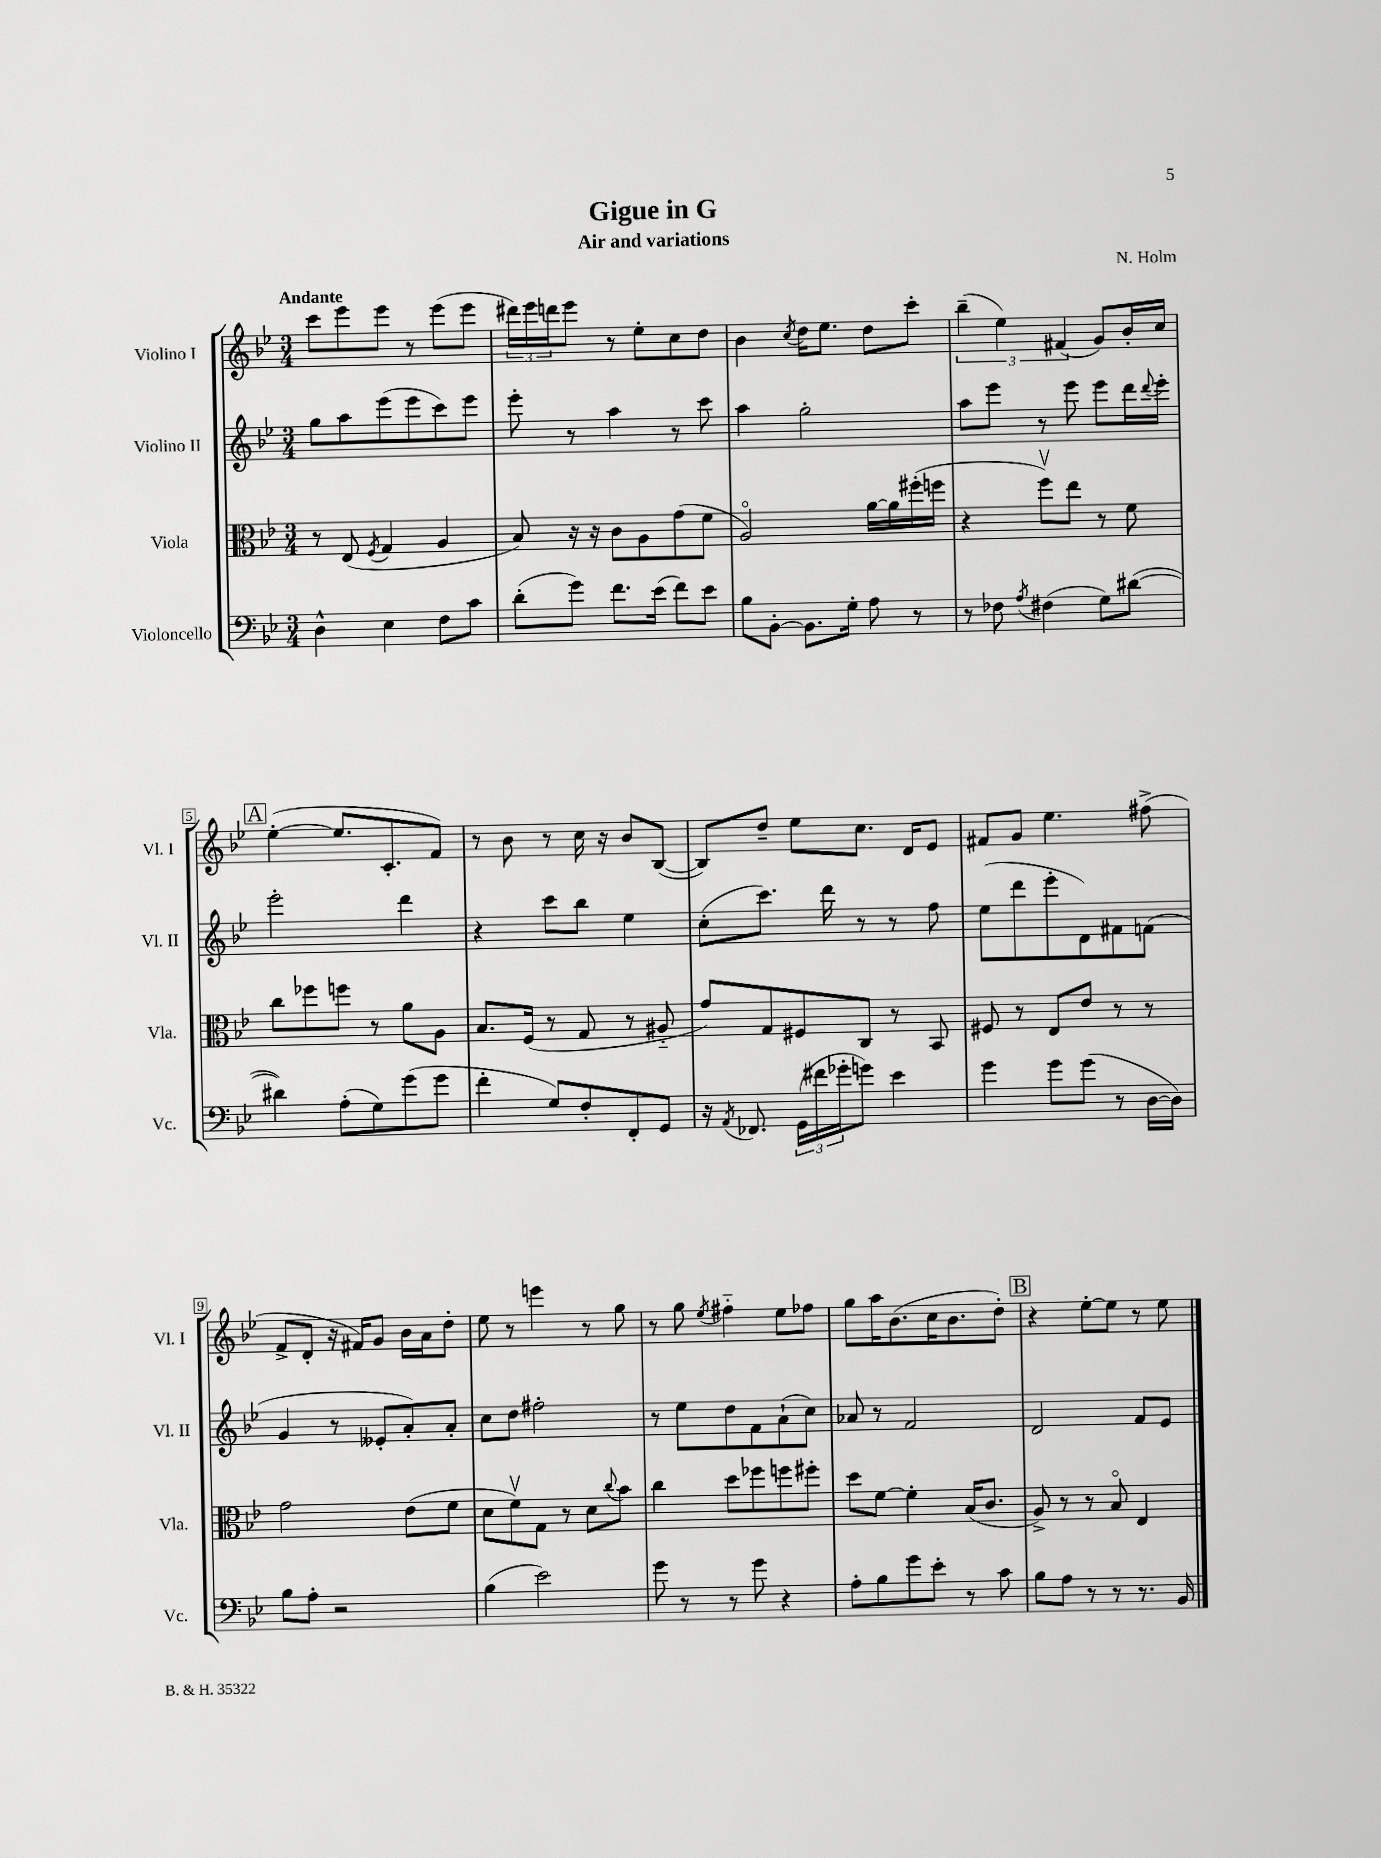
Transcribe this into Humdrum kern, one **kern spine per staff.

**kern	**kern	**kern	**kern
*staff4	*staff3	*staff2	*staff1
*clefF4	*clefC3	*clefG2	*clefG2
*k[b-e-]	*k[b-e-]	*k[b-e-]	*k[b-e-]
*M3/4	*M3/4	*M3/4	*M3/4
4D^^\	8r	8gg\L	8ccc\L
.	(8E-/	8aa\	8eee-\
.	8qF/	.	.
4E-\	4G/	(8eee-\	8eee-\J
.	.	8eee-\	8r
8F\L	4A/	8ccc\)	(8eee-\L
8c\J	.	8eee-\J	8eee-\J
=	=	=	=
(8d'\L	8B-/)	8eee-'\	24ddd#\LL)
.	.	.	24eee-\
.	.	.	24ddd\J
8g\J)	16r	8r	8eee-\J
.	16r	.	.
8.f\L	8c\L	4aa\	8r
.	8A\	.	8ee-'\L
(16e-\Jk	.	.	.
8f\L)	(8g\	8r	8cc\
8e-\J	8f\J	8ccc\	8dd\J
=	=	=	=
8B-\L	2Ao/)	4aa\	4b-\
[8BB-'\J	.	.	.
.	.	.	8qcc/
8.BB-\]L	.	2gg'\	16dd\LK
.	.	.	8.ee-\J
16G'\Jk	.	.	.
8A\	[16a\LL	.	8dd\L
.	16a\]	.	.
8r	(16ff#'\	.	8ccc'\J
.	16ff\JJ	.	.
=	=	=	=
8r	4r	8aa\L	(6bb-~\
8F-\	.	8eee-\J	.
.	.	.	6ee-\)
8qA/	.	.	.
(4F#\	8ffv\L)	8r	.
.	.	.	(6f#/
.	8ee-\J	8eee-\	.
8G\L)	8r	8eee-\L	8g/L)
([8d#\J	8f\	16ddd\L	16b-'/L
.	.	8qqddd/	.
.	.	16eee-'\JJ	16cc/JJ
=	=	=	=
4d#\])	8cc\L	2eee-'\	([4ee-'\
.	8ff-\	.	.
(8A'\L	8ff\J	.	8.ee-/]L
8G\)	8r	.	.
.	.	.	8.c'/
(8g\	8a\L	4ddd\	.
8g\J	8A\J	.	8f/J)
=	=	=	=
4f'\	8.B-/L	4r	8r
.	.	.	8b-\
.	(16F/Jk	.	.
8G/L)	8r	8ccc\L	8r
8F'/	8G/	8bb-\J	16cc\
.	.	.	16r
8FF'/	8r	4ee-\	8b-/L
8GG/J	8A#'~/	.	([8B-/J
=	=	=	=
16r	8g/L)	(8cc'\L	8B-/]L)
8qAA/	.	.	.
8.FF-/	.	.	.
.	8G/	8.ccc\J)	8dd~/J
(24GG\LL	8F#/	.	8ee-\L
24f#\	.	.	.
.	.	16ddd\	.
24g-'\J	.	.	.
8g\J)	8C/J	8r	8.cc\J
4e-\	8r	8r	.
.	.	.	16d/LK
.	8BB-/	8ff\	8e-/J
=	=	=	=
4g\	8F#/	(8ee-\L	8f#/L
.	8r	8ddd\	8g/J
8g\L	8E-/L	8eee-'\	4.ee-\
(8g\J	8e-/J	8d\)	.
8r	8r	8f#\	.
[16D\LL	8r	(8f\J	(8ff#^\
16D\]JJ)	.	.	.
=	=	=	=
8B-\L	2g\	4g/	8f^/L
8A'\J	.	.	8d'/J
2r	.	8r	16r
.	.	.	16f#/LK)
.	.	8e--'/L	8g/J
.	(8e-\L	8a'/)	16b-\LL
.	.	.	16a\J
.	8f\J	8a'/J	8dd'\J
=	=	=	=
(4B-\	8d\L	8cc\L	8ee-\
.	8fv\)	8dd\J	8r
2e-\)	8G\J	2ff#'\	4eee\
.	8r	.	.
.	8d\L	.	8r
.	8qqcc/	.	.
.	8b-\J	.	8gg\
=	=	=	=
8g\	4cc\	8r	8r
8r	.	8ee-\L	8gg\
.	.	.	8qee-/
8r	8dd\L	8dd\	4ff#'~\
8g\	8ff-\	8f\	.
4r	8ff\	(8a`\	8ee-\L
.	8ff#'\J	8cc\J)	8ff-\J
=	=	=	=
8A'\L	8dd\L	8a-/	8gg\L
8B-\	[8f\J	8r	16aa\K
.	.	.	(8.b-\
8g\	4f'\]	2f/	.
8e-'\J	.	.	16cc\K
.	.	.	8.b-\
8r	(16B-/LK	.	.
.	8.c/J	.	.
8c\	.	.	8dd'\J)
=	=	=	=
8B-\L	8A^/)	2d/	4r
8A\J	8r	.	.
8r	8r	.	[8ee-'\L
8r	8B-o/	.	8ee-\]J
8.r	4E-/	8f/L	8r
.	.	8e-/J	8ee-\
16BB-/	.	.	.
==	==	==	==
*-	*-	*-	*-
